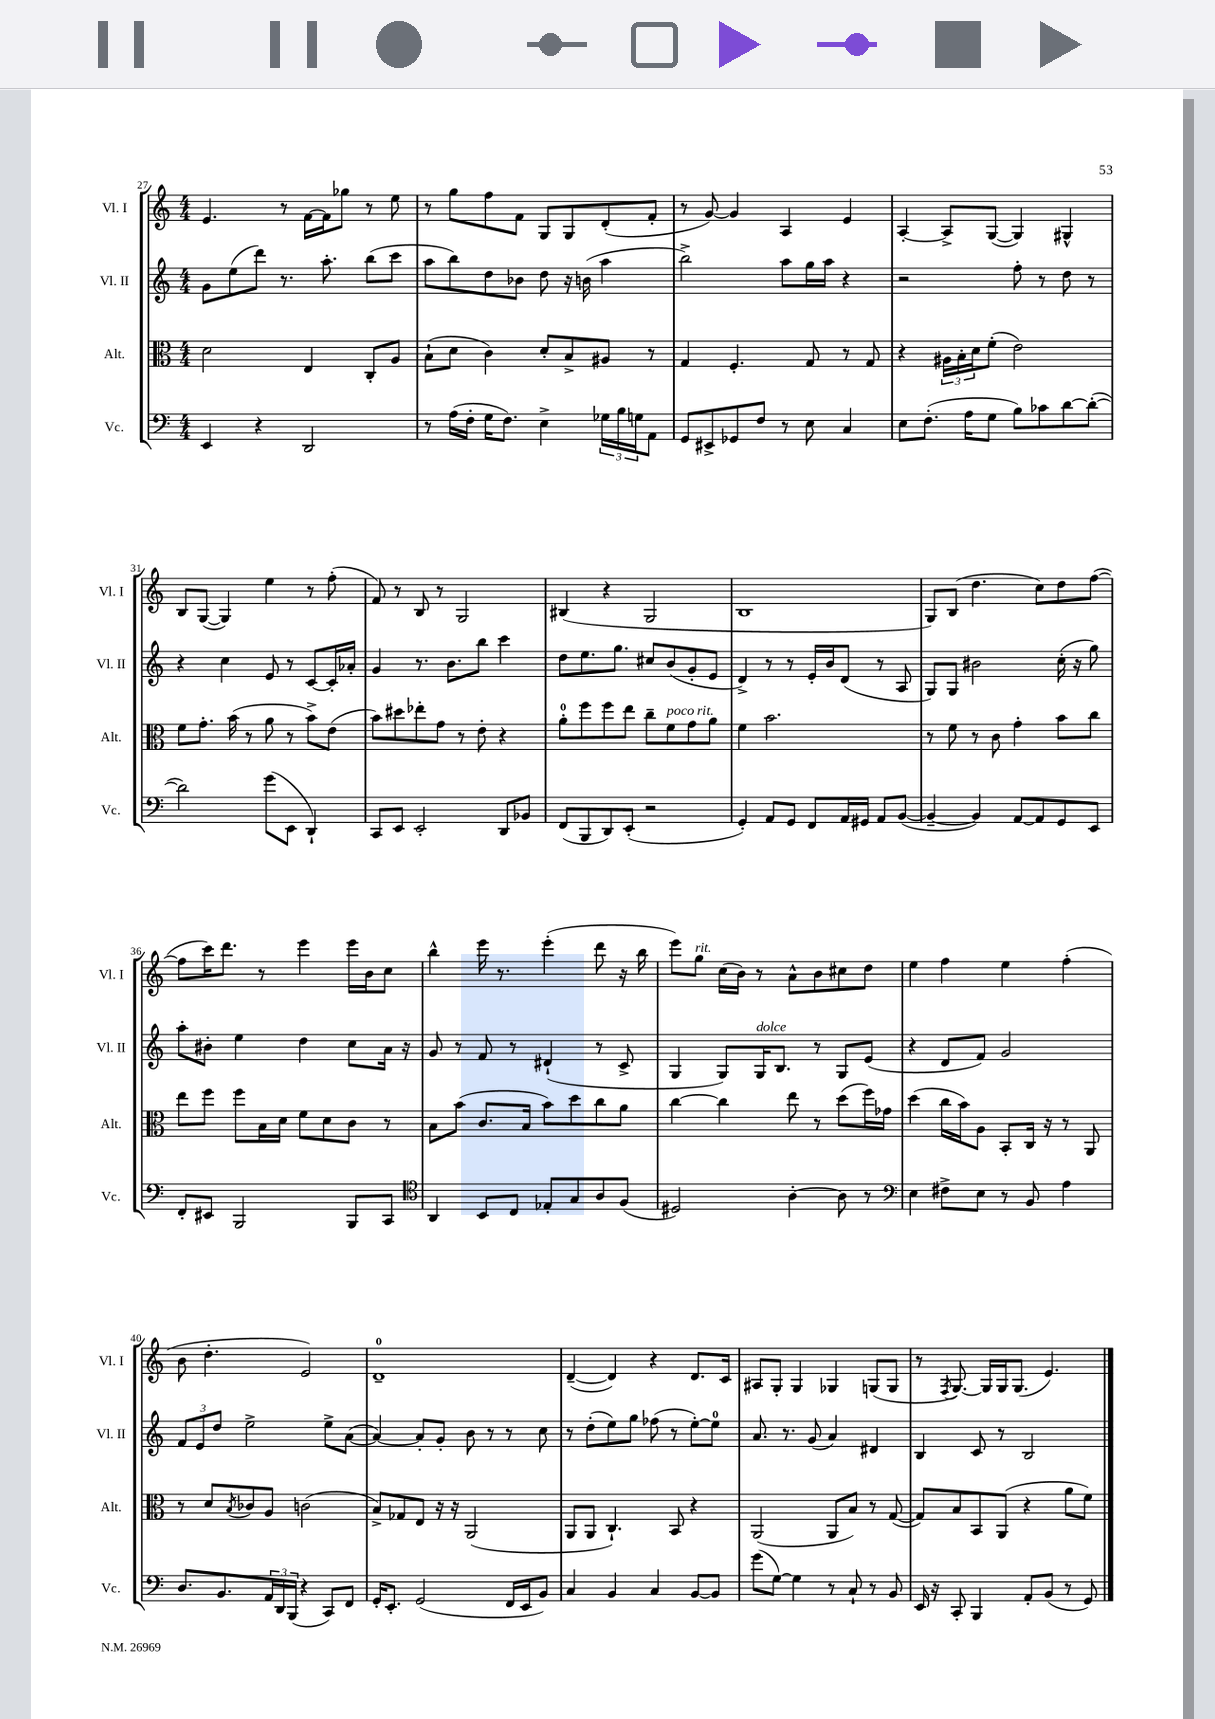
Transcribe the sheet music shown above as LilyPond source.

<<
\new StaffGroup <<
\new Staff = "s0" \with { instrumentName = "Vl. I" shortInstrumentName = "Vl. I" } {
    \clef treble \key c \major \numericTimeSignature \time 4/4
    e'4. r8 f'16~ f'16 ges''8 r8 e''8 |
    r8 g''8 f''8 f'8 g8 g8 d'8-.( f'8-. |
    r8 g'8~) g'4 a4 e'4 |
    a4~-. a8-> g8~( g4) gis4-^ |
    b8 g8~( g4) e''4 r8 f''8-.( |
    f'8) r8 b8 r8 g2 |
    bis4( r4 g2 |
    b1 |
    g8) b8( d''4. c''8) d''8 f''8~( |
    f''8 c'''16) d'''8. r8 e'''4 e'''16 b'16 c''8 |
    b''4-^ e'''16 r8. e'''4-.( d'''8 r16 b''16 |
    e'''8) g''8^\markup { \italic "rit." } c''16( b'16) r8 a'8-^ b'8 cis''8 d''8 |
    e''4 f''4 e''4 f''4-.( |
    b'8 d''4.-. e'2) |
    d'1-0-- |
    d'4~--( d'4) r4 d'8. c'16 |
    ais8 g8-. g4 ges4 g8( g8 |
    r8 \acciaccatura { f8 } g8.~) g16 g16 g8.( e'4.) \bar "|." |
}
\new Staff = "s1" \with { instrumentName = "Vl. II" shortInstrumentName = "Vl. II" } {
    \clef treble \key c \major \numericTimeSignature \time 4/4
    g'8 e''8( d'''8) r8. a''8.-. b''8( c'''8 |
    a''8 b''8) d''8 bes'8 d''8 r16 b'16( a''4 |
    b''2->) a''8 g''16 a''16 r4 |
    r2 f''8-. r8 d''8 r8 |
    r4 c''4 e'8 r8 c'8~ c'16-. aes'16-. |
    g'4 r8. b'8. b''8 c'''4 |
    d''8 e''8. g''8. cis''8 b'8( g'8-. e'8 |
    d'4->) r8 r8 e'16-. b'16 d'8( r8 a8 |
    g8) g8 bis'2 c''16-.( r16 g''8) |
    a''8-. bis'8-. e''4 d''4 c''8 a'16 r16 |
    g'8 r8 f'8 r8 dis'4-!( r8 c'8-> |
    g4 g8) g16^\markup { \italic "dolce" } b8. r8 g8 e'8( |
    r4 d'8 f'8) g'2 |
    \tuplet 3/2 { f'8 e'8 d''8 } e''2-> e''8-> a'8~( |
    a'4~) a'8-. g'8-. b'8 r8 r8 c''8 |
    r8 d''8-.( e''8) g''8 fes''8( r8 e''8~-.) e''8-0 |
    a'8. r8. g'8( a'4) dis'4 |
    b4 c'8 r8 b2 \bar "|." |
}
\new Staff = "s2" \with { instrumentName = "Alt." shortInstrumentName = "Alt." } {
    \clef alto \key c \major \numericTimeSignature \time 4/4
    d'2 e4 c8-. a8 |
    b8-!( d'8 c'4) d'8-. b8-> ais8 r8 |
    g4 f4.-. g8 r8 g8 |
    r4 \tuplet 3/2 { ais16 b16-. d'16 } f'8-.( e'2) |
    f'8 g'8.-. b'16( r8 a'8 r8 b'8->) e'8( |
    b'8) dis''8 ees''8-. g'8 r8 e'8-. r4 |
    a'8-0-. f''8 f''8 e''8 c''8-- f'8^\markup { \italic "poco rit." } g'8 a'8 |
    f'4 b'2. |
    r8 f'8 r8 c'8 g'4-. b'8 c''8 |
    e''8 f''8 f''8 b16 d'16 f'8 d'8 c'8 r8 |
    b8 b'8( c'8. b16 b'8) d''8 c''8 a'8 |
    c''4~ c''4 e''8 r8 d''8( f''16) ges'16 |
    d''4( c''16 b'16) a8 b,8-. c16 r16 r8 a,8 |
    r8 d'8 \acciaccatura { b8 } ces'8 a8 c'2( |
    b8->) ges8 e8 r16 r16 a,2( |
    a,8 a,8 c4.-!) b,8 r4 |
    a,2( a,8 b8) r8 g8~( |
    g8) b8 b,8 a,8( r4 a'8 f'8) \bar "|." |
}
\new Staff = "s3" \with { instrumentName = "Vc." shortInstrumentName = "Vc." } {
    \clef bass \key c \major \numericTimeSignature \time 4/4
    e,4 r4 d,2 |
    r8 a16( f16-. g16 f8.) e4-> \tuplet 3/2 { ges16 b16 g16 } a,8 |
    g,8 eis,8-> ges,8 f8 r8 e8 c4 |
    e8 f8.-.( a16 g8 b8) ces'8 d'8~ d'8~-.( |
    d'2) g'8( e,8 d,4-!) |
    c,8 e,8 e,2-. d,8 bes,8 |
    f,8( b,,8 d,8) e,8-.( r2 |
    g,4-.) a,8 g,8 f,8 a,16 gis,16 a,8 b,8~( |
    b,4~-- b,4) a,8~ a,8 g,8 e,8 |
    f,8-. eis,8 b,,2 b,,8 c,8 |
    \clef tenor a,4 b,8 c8 ees8-. g8 a8 f8( |
    dis2) a4~-. a8 r8 |
    \clef bass e4 fis8-> e8 r8 b,8 a4 |
    d8. b,8. \tuplet 3/2 { a,16 d,16 b,,16( } r4 c,8) f,8 |
    g,16-. e,8.-. g,2( f,16 e,16 b,8) |
    c4 b,4 c4 b,8~ b,8 |
    g'8( g8~) g4 r8 c8-! r8 b,8 |
    e,16 r16 c,8-. b,,4 a,8-. b,8( r8 g,8) \bar "|." |
}
>>
>>
\layout { \context { \Score currentBarNumber = #27 } }
